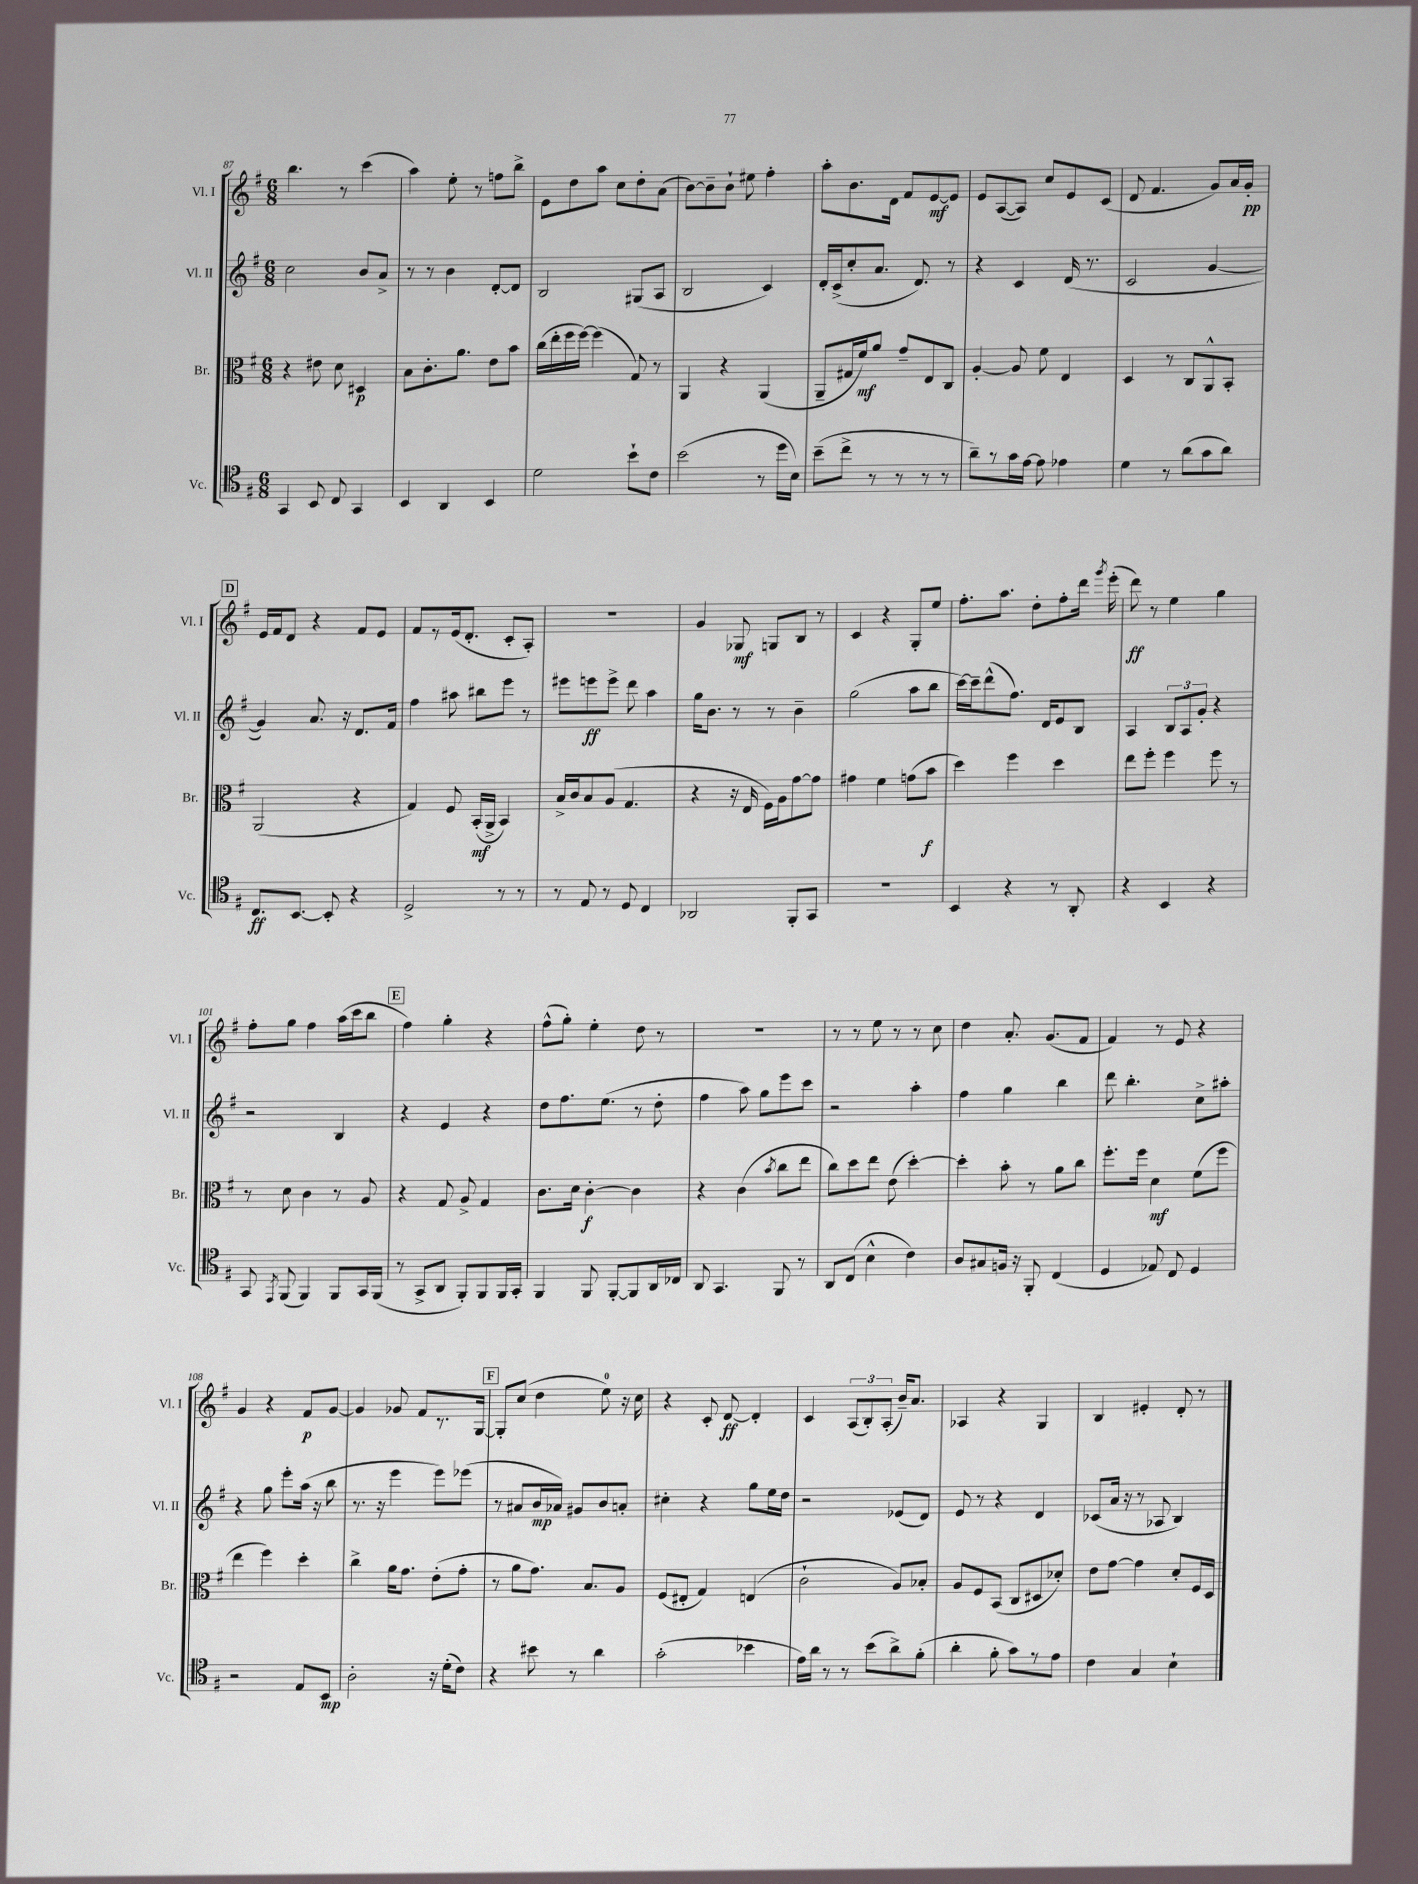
<<
\new StaffGroup <<
\new Staff = "s0" \with { instrumentName = "Vl. I" shortInstrumentName = "Vl. I" } {
    \clef treble \key g \major \numericTimeSignature \time 6/8
    \autoBeamOff b''4. r8 c'''4( |
    a''4) e''8-. r8 f''8[ b''8]-> |
    e'8[ d''8 a''8] c''8[ d''8-. a'8]( |
    b'8[~) b'8-- b'8]-! eis''8 fis''4-. |
    a''8[-. b'8. d'16] fis'8[ e'8~\mf e'8] |
    e'8[ a8~( a8]) c''8[ e'8 c'8]( |
    d'8 fis'4. g'8[) a'16 g'16]-.\pp |
    \mark \markup { \box "D" } e'16[ fis'16 d'8] r4 fis'8[ e'8] |
    fis'8[ r8 e'16( d'8.]-. c'8[-. a8]-.) |
    R2. |
    g'4 ges8\mf g8[ b8] r8 |
    c'4 r4 g8[-. e''8] |
    fis''8.[-. a''8.] d''8[-. fis''8-. d'''16] \acciaccatura { g'''8 } e'''16-.( |
    d'''8\ff) r8 e''4 g''4 |
    fis''8[-. g''8] fis''4 a''16[( c'''16 b''8] |
    \mark \markup { \box "E" } fis''4) g''4-. r4 |
    fis''8[-^( g''8]-.) e''4-. d''8 r8 |
    R2. |
    r8 r8 e''8 r8 r8 c''8 |
    d''4 a'8.-. g'8.[( fis'8] |
    fis'4) r8 e'8 r4 |
    g'4 r4 fis'8[\p g'8]~ |
    g'4 ges'8 fis'8[ r8. g16]~ |
    \mark \markup { \box "F" } g8[-. c''8]( d''4 e''8-0) r16 c''16 |
    r4 c'8-. d'8~\ff d'4-. |
    c'4 \tuplet 3/2 { a8[( b8-.) a8]-.( } b'16[--) a'8.] |
    aes4 r4 g4 |
    b4 eis'4-. d'8-. r8 \bar "|." |
}
\new Staff = "s1" \with { instrumentName = "Vl. II" shortInstrumentName = "Vl. II" } {
    \clef treble \key g \major \numericTimeSignature \time 6/8
    \autoBeamOff c''2 b'8[ a'8]-> |
    r8 r8 b'4 d'8[~-. d'8] |
    b2 gis8[( a8] |
    b2 c'4) |
    d'16[-. c'16->( c''8-. a'8.] d'8.) r8 |
    r4 c'4 d'16( r8. |
    c'2 g'4~ |
    \mark \markup { \box "D" } g'4) a'8. r16 d'8.[ fis'16] |
    fis''4 ais''8 bis''8[ e'''8] r8 |
    eis'''8[ e'''8\ff e'''8]-> d'''8 a''4 |
    g''16[ b'8.] r8 r8 b'4-- |
    g''2( a''8[ b''8] |
    c'''16[~) c'''16-- d'''8-^( fis''8.]) d'16[ e'8 b8] |
    a4 \tuplet 3/2 { b8[ a8 g'8]-. } r4 |
    r2 b4 |
    \mark \markup { \box "E" } r4 e'4 r4 |
    d''8[ fis''8. e''8.]( r8 d''8-. |
    fis''4 a''8) g''8[ e'''8 c'''8] |
    r2 a''4-. |
    fis''4 g''4 b''4 |
    d'''8 b''4.-. c''8[-> ais''8]-. |
    r4 g''8 e'''8[-. a''16]( r16 b''8 |
    r8. r16 e'''4 e'''8[) ees'''8]( |
    \mark \markup { \box "F" } r8 ais'8[ b'16\mp aes'16]) gis'8[ b'8 a'8]-. |
    cis''4-. r4 g''8[ e''16 d''16] |
    r2 ees'8[( d'8]) |
    e'8 r8 r4 d'4 |
    ces'8[( a'16] r16 r8 aes8 b4) \bar "|." |
}
\new Staff = "s2" \with { instrumentName = "Br." shortInstrumentName = "Br." } {
    \clef alto \key g \major \numericTimeSignature \time 6/8
    \autoBeamOff r4 eis'8 d'8 dis4\p |
    b8[ c'8.-. a'8.] e'8[ b'8] |
    c''16[( e''16-. fis''16 fis''16]~) fis''4( g8) r8 |
    a,4 r4 a,4( |
    a,8[-- gis16 fis'16\mf) a'8] g'8[-- e8 c8] |
    a4~-. a8 fis'8 e4 |
    d4 r8 c8[ a,8-^ b,8]-. |
    \mark \markup { \box "D" } a,2( r4 |
    g4) fis8 b,16[-.\mf( a,16]-> b,4) |
    b16[-> c'16 b8 a8]( g4. |
    r4 r16 e16 fis16[) a16 g'8~ g'8] |
    gis'4 fis'4 g'8[( b'8]\f |
    d''4) fis''4 d''4 |
    e''8[ fis''8]-. fis''4 fis''8 r8 |
    r8 d'8 c'4 r8 a8 |
    \mark \markup { \box "E" } r4 g8 a8-> g4 |
    c'8.[ d'16] c'4~-.\f c'4 |
    r4 c'4( \acciaccatura { b'8 } c''8[ e''8] |
    c''8[) d''8 e''8] e'8( d''4~-.) |
    d''4-. b'8-. r8 a'8[ c''8] |
    fis''8.[-. fis''16] d'4\mf fis'8[( fis''8] |
    e''4 fis''4) d''4-. |
    c''4-> a'16[ g'8.] e'8[-.( g'8]-. |
    \mark \markup { \box "F" } r8 a'8[ g'8.]) b8.[ a8] |
    fis8[( eis8]-. g4) e4( |
    c'2-! a8[) bes8]-. |
    a8[ fis8 b,8]( c8[ dis8 des'8]-.) |
    e'8[ g'8]~ g'4 d'8[-. fis16 d16] \bar "|." |
}
\new Staff = "s3" \with { instrumentName = "Vc." shortInstrumentName = "Vc." } {
    \clef tenor \key g \major \numericTimeSignature \time 6/8
    \autoBeamOff g,4 b,8 c8 g,4 |
    b,4 a,4 b,4 |
    d'2 b'8[-! c'8] |
    b'2( r8 d''16[ b16]) |
    b'8[--( c''8]-> r8 r8 r8 r8 |
    a'8[--) r8 g'16 e'16]~ e'8 ees'4 |
    d'4 r8 a'8[( g'8 a'8]) |
    \mark \markup { \box "D" } c8.[\ff b,8.]~ b,8-. r4 |
    d2-> r8 r8 |
    r8 e8 r8 d8 c4 |
    aes,2 fis,8[-. g,8] |
    R2. |
    b,4 r4 r8 a,8-. |
    r4 b,4 r4 |
    g,8 \acciaccatura { e,8 } fis,8( fis,4) fis,8[ g,16 fis,16]( |
    \mark \markup { \box "E" } r8 g,8[-> a,8] fis,8[-.) fis,8 fis,16 g,16]-. |
    fis,4 fis,8 fis,8[~-. fis,8 a,16 ces16] |
    a,8 g,4. fis,8 r8 |
    a,8[ c8]( b4-^ c'4) |
    a8[ gis8 f16] r16 fis,8-. c4( |
    d4 ees8) c8 d4 |
    r2 e8[ b,8]\mp |
    a2-. r16 d'16[-.( c'8]) |
    \mark \markup { \box "F" } r4 bis'8 r8 a'4 |
    g'2-.( bes'4 |
    e'16[) a'16] r8 r8 b'8[( a'8->) fis'8]-.( |
    a'4-. fis'8-. g'8[) r8 e'8] |
    c'4 g4 b4-! \bar "|." |
}
>>
>>
\layout { \context { \Score currentBarNumber = #87 } }
